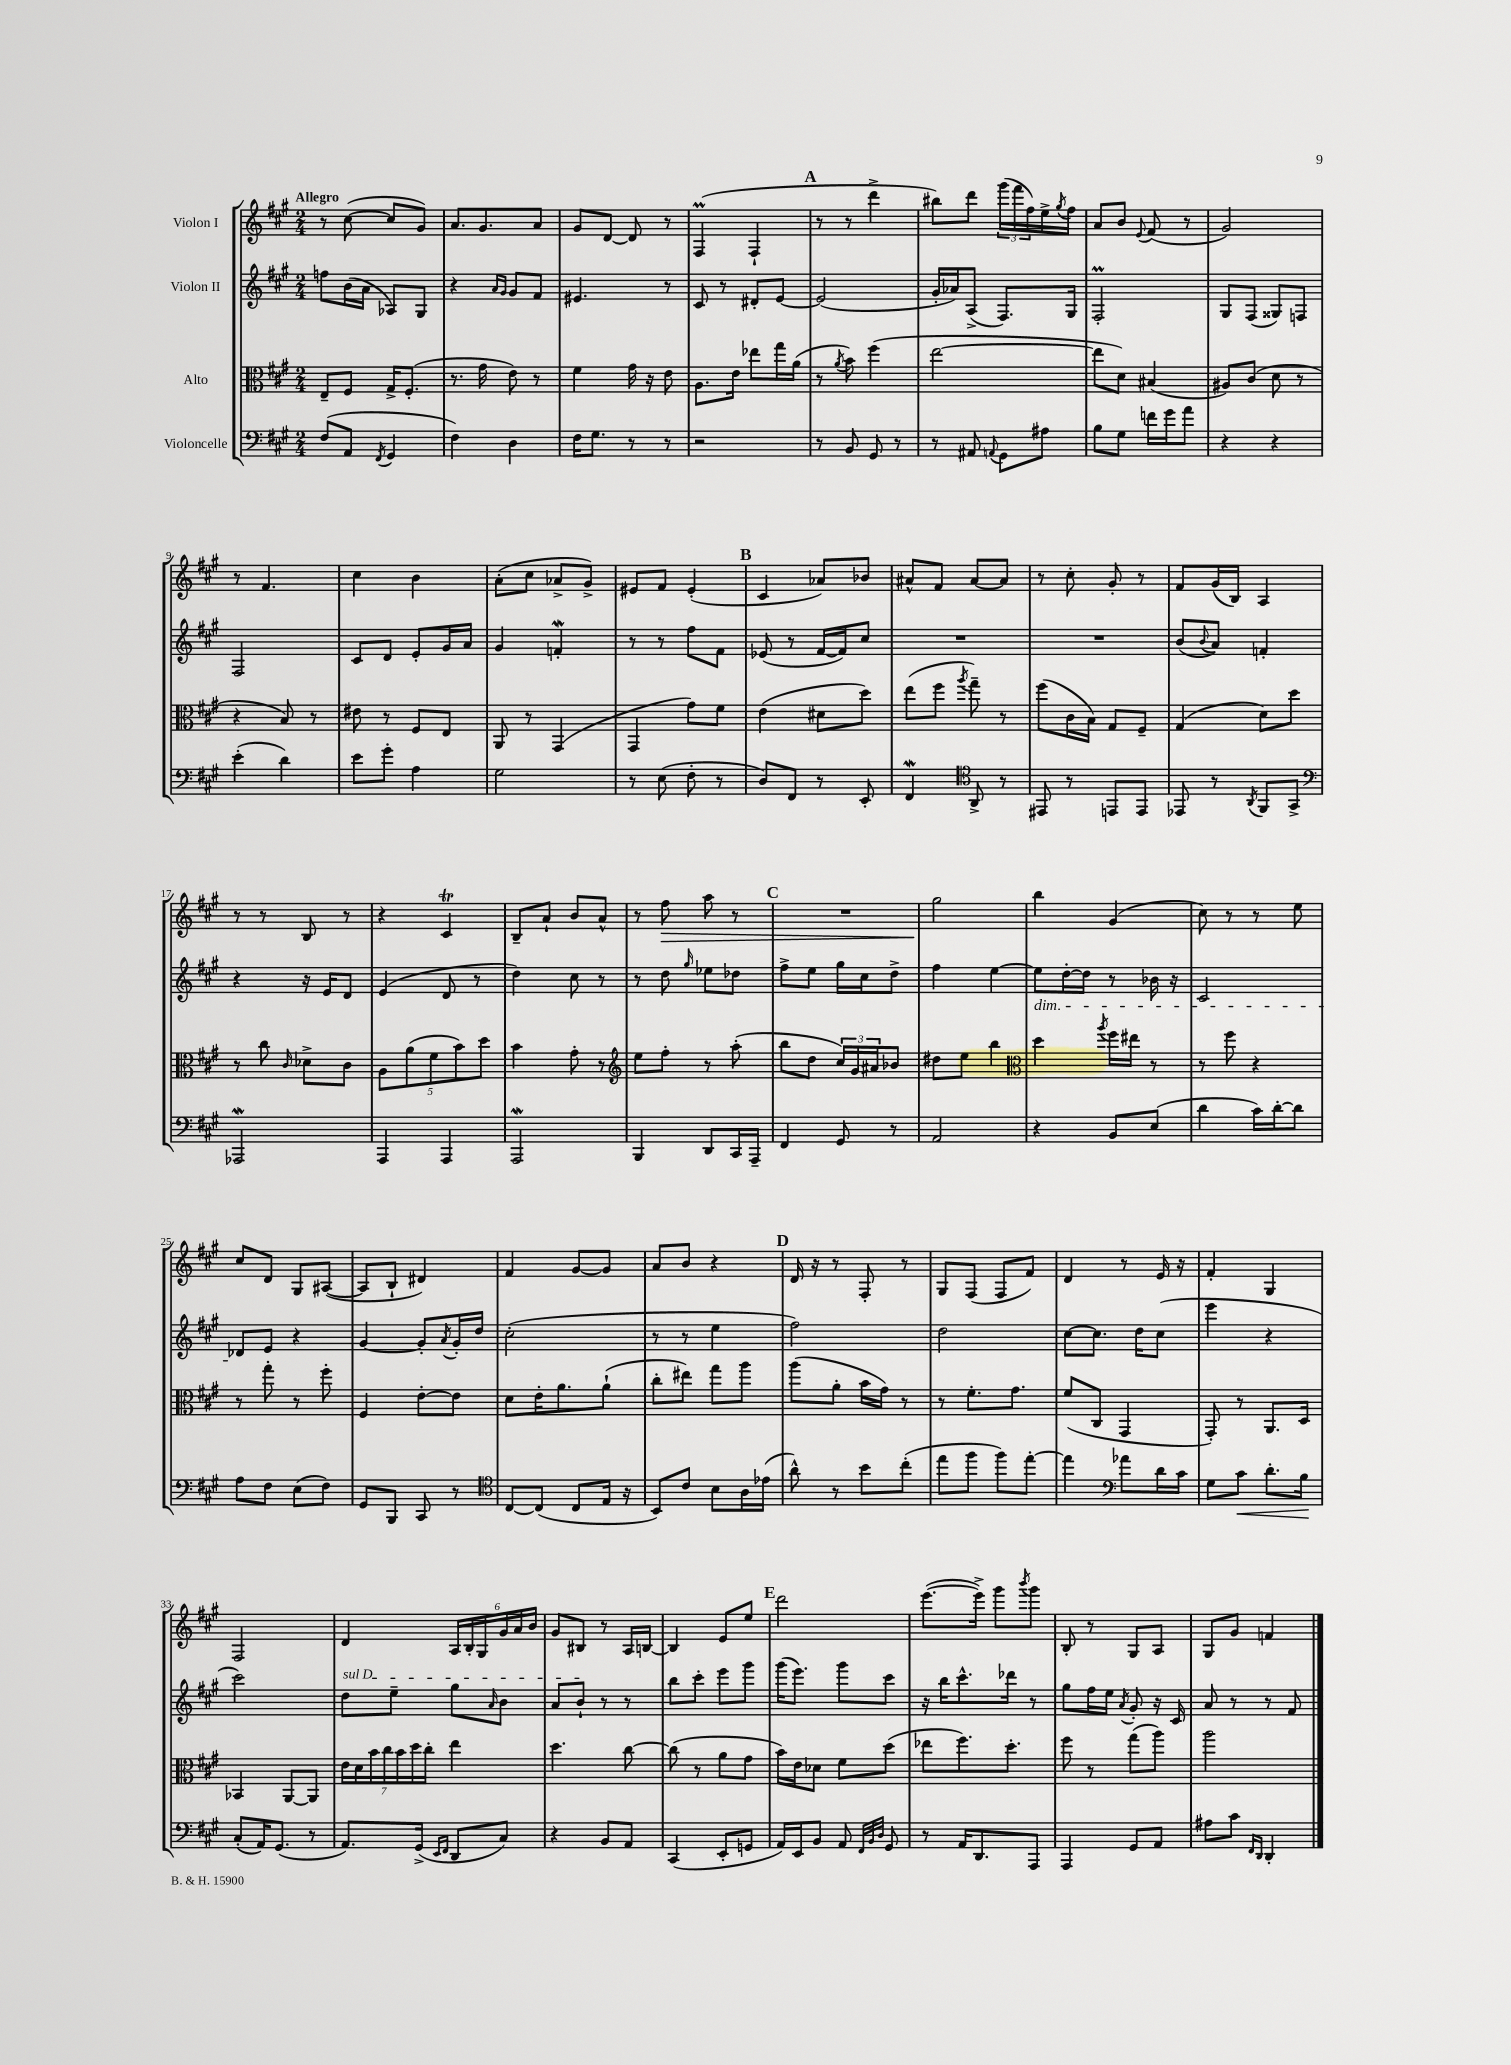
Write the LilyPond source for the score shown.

<<
\new StaffGroup <<
\new Staff = "s0" \with { instrumentName = "Violon I" } {
    \clef treble \key a \major \numericTimeSignature \time 2/4 \tempo "Allegro"
    r8 cis''8~( cis''8 gis'8) |
    a'8. gis'8. a'8 |
    gis'8 d'8~ d'8 r8 |
    fis4\prall( fis4-! |
    \mark \markup { \bold "A" } r8 r8 d'''4-> |
    bis''8) d'''8 \tuplet 3/2 { gis'''16( fis'''16 fis''16) } e''16-> \acciaccatura { gis''8 } fis''16 |
    a'8 b'8 \appoggiatura { e'8 } fis'8( r8 |
    gis'2) |
    r8 fis'4. |
    cis''4 b'4 |
    a'8-.( cis''8 aes'8-> gis'8->) |
    eis'8 fis'8 eis'4-.( |
    \mark \markup { \bold "B" } cis'4 aes'8) bes'8 |
    ais'8-^ fis'8 ais'8~ ais'8 |
    r8 cis''8-. gis'8-. r8 |
    fis'8 gis'16( b16) a4 |
    r8 r8 b8 r8 |
    r4 cis'4\trill |
    b8-- a'8-! b'8 a'8-^ |
    r8 fis''8\> a''8 r8 |
    \mark \markup { \bold "C" } R2 |
    gis''2\! |
    b''4 gis'4( |
    cis''8) r8 r8 e''8 |
    cis''8 d'8 gis8 ais8~( |
    ais8 b8-! dis'4) |
    fis'4 gis'8~ gis'8 |
    a'8 b'8 r4 |
    \mark \markup { \bold "D" } d'16 r16 r8 fis8-. r8 |
    gis8 fis8( fis8 fis'8) |
    d'4 r8 e'16 r16 |
    fis'4-. gis4 |
    fis2 |
    d'4 \tuplet 6/4 { a16 b16-. gis16 gis'16 a'16 b'16 } |
    gis'8 bis8 r8 a16 b16~ |
    b4 e'8 e''8 |
    \mark \markup { \bold "E" } d'''2 |
    e'''8.~( e'''16->) gis'''8 \acciaccatura { b'''8 } gis'''8 |
    b8-. r8 gis8 a8 |
    gis8 gis'8 f'4 \bar "|." |
}
\new Staff = "s1" \with { instrumentName = "Violon II" } {
    \clef treble \key a \major \numericTimeSignature \time 2/4
    f''8 b'16( a'16 aes8) gis8 |
    r4 \grace { a'16 gis'16 } gis'8 fis'8 |
    eis'4. r8 |
    cis'8 r8 dis'8-. e'8~ |
    \mark \markup { \bold "A" } e'2( |
    gis'16-. aes'16) a8->( fis8.) gis16 |
    fis2-.\prall |
    gis8 fis8( gisis8) f8 |
    fis2 |
    cis'8 d'8 e'8-. gis'16 a'16 |
    gis'4 f'4-.\mordent |
    r8 r8 fis''8 fis'8 |
    \mark \markup { \bold "B" } ees'8( r8 fis'16~ fis'16) cis''8 |
    R2 |
    R2 |
    b'8( \appoggiatura { b'8 } a'8) f'4-. |
    r4 r16 e'16 d'8 |
    e'4( d'8 r8 |
    d''4) cis''8 r8 |
    r8 d''8 \grace { gis''16 } ees''8 des''8 |
    \mark \markup { \bold "C" } fis''8-> e''8 gis''16 cis''16 d''8-> |
    fis''4 e''4~ |
    e''8\dim d''16~-. d''16 r8 bes'16 r16 |
    cis'2 |
    des'8\! e'8 r4 |
    gis'4~ gis'8-. \acciaccatura { a'8 } gis'16-. d''16 |
    cis''2-.( |
    r8 r8 e''4 |
    \mark \markup { \bold "D" } fis''2) |
    d''2 |
    cis''8~ cis''8. d''16 cis''8( |
    e'''4 r4 |
    cis'''2) |
    \once \override TextSpanner.bound-details.left.text = \markup { \italic "sul D" } d''8\startTextSpan e''8-- gis''8 \grace { a'16 } b'8 |
    a'8 b'8-!\stopTextSpan r8 r8 |
    b''8 cis'''8-. e'''8 gis'''8 |
    \mark \markup { \bold "E" } gis'''16( e'''8.) gis'''8 cis'''8 |
    r16 b''16 cis'''8.-^ des'''16 r8 |
    gis''8 fis''16 e''16 \acciaccatura { a'8 } gis'8-. r16 cis'16 |
    a'8 r8 r8 fis'8 \bar "|." |
}
\new Staff = "s2" \with { instrumentName = "Alto" } {
    \clef alto \key a \major \numericTimeSignature \time 2/4
    e8-- fis8 gis16-> fis8.-.( |
    r8. gis'16 e'8) r8 |
    fis'4 gis'16 r16 e'8 |
    a8. e'16 ees''8 gis''16 a'16( |
    \mark \markup { \bold "A" } r8 \acciaccatura { a'8 } b'8) fis''4( |
    e''2~ |
    e''8 d'8) bis4( |
    ais8) cis'8( d'8 r8 |
    r4 b8) r8 |
    eis'8 r8 fis8 e8 |
    a,8 r8 gis,4( |
    gis,4 gis'8) fis'8 |
    \mark \markup { \bold "B" } e'4( dis'8 d''8) |
    e''8( fis''8 \acciaccatura { a''8 } gis''8--) r8 |
    fis''8( cis'16 b16) gis8 fis8-- |
    gis4( d'8) d''8 |
    r8 cis''8 \grace { cis'16 } des'8-> cis'8 |
    \tuplet 5/4 { a8 a'8( fis'8 b'8) d''8 } |
    b'4 gis'8-. r8 |
    \clef treble e''8 fis''8-. r8 a''8-.( |
    \mark \markup { \bold "C" } b''8 d''8 \tuplet 3/2 { cis''16) gis'16 ais'16 } bes'8 |
    dis''8 e''8 b''4 |
    \clef alto d''4 \acciaccatura { a''8 } fis''16 eis''16 r8 |
    r8 fis''8 r4 |
    r8 gis''8-. r8 fis''8-. |
    fis4 e'8~-. e'8 |
    d'8 e'16-. a'8. a'8-!( |
    cis''8-. eis''8) gis''8 a''8 |
    \mark \markup { \bold "D" } a''8( a'8-. b'16 gis'16) r8 |
    r8 fis'8.-. gis'8. |
    fis'8( cis8 gis,4 |
    gis,8-.) r8 a,8. d16 |
    bes,4 a,8~ a,8 |
    \tuplet 7/4 { e'16 d'16 b'16 cis''16 b'16 d''16 cis''16-. } e''4 |
    d''4. cis''8~ |
    cis''8( r8 a'8 gis'8 |
    \mark \markup { \bold "E" } b'16) e'16 des'8 fis'8 d''8( |
    ees''8 fis''8.) d''8.-. |
    fis''8 r8 gis''8( a''8) |
    a''2 \bar "|." |
}
\new Staff = "s3" \with { instrumentName = "Violoncelle" } {
    \clef bass \key a \major \numericTimeSignature \time 2/4
    fis8( a,8 \acciaccatura { fis,8 } gis,4 |
    fis4) d4 |
    fis16 gis8. r8 r8 |
    r2 |
    \mark \markup { \bold "A" } r8 b,8 gis,8 r8 |
    r8 ais,8 \appoggiatura { a,8 } gis,8 ais8 |
    b8 gis8 f'16 gis'16 a'8 |
    r4 r4 |
    e'4-.( d'4) |
    e'8 gis'8-. a4 |
    gis2 |
    r8 e8( fis8-. r8 |
    \mark \markup { \bold "B" } d8) fis,8 r8 e,8-. |
    fis,4\mordent \clef tenor a,8-> r8 |
    eis,8 r8 e,8 e,8 |
    ees,8 r8 \acciaccatura { a,8 } fis,8 gis,8-> |
    \clef bass aes,,2\mordent |
    a,,4 a,,4 |
    a,,2\mordent |
    b,,4 d,8 cis,16 a,,16-- |
    \mark \markup { \bold "C" } fis,4 gis,8 r8 |
    a,2 |
    r4 b,8 e8( |
    d'4 cis'16) d'16~-. d'8 |
    a8 fis8 e8( fis8) |
    gis,8 b,,8 cis,8 r8 |
    \clef tenor cis8~ cis8( cis8 e16 r16 |
    b,8) cis'8 b8 a16 ees'16( |
    \mark \markup { \bold "D" } a'8-^) r8 b'8 cis''8-.( |
    e''8 fis''8 fis''8) e''8~-. |
    e''4 \clef bass aes'8 d'16 cis'16 |
    gis8 cis'8\< d'8.-. b16\! |
    cis8-.( a,16) gis,8.( r8 |
    a,8.) gis,16->( \grace { e,16 fis,16 } d,8 cis8) |
    r4 b,8 a,8 |
    cis,4( e,8-. g,8 |
    \mark \markup { \bold "E" } a,16) e,16 b,8 a,8 \grace { fis,32 b,32 d32 } gis,8 |
    r8 a,16 d,8. a,,8 |
    a,,4 gis,8 a,8 |
    ais8 cis'8 \grace { fis,16 d,16 } d,4-. \bar "|." |
}
>>
>>
